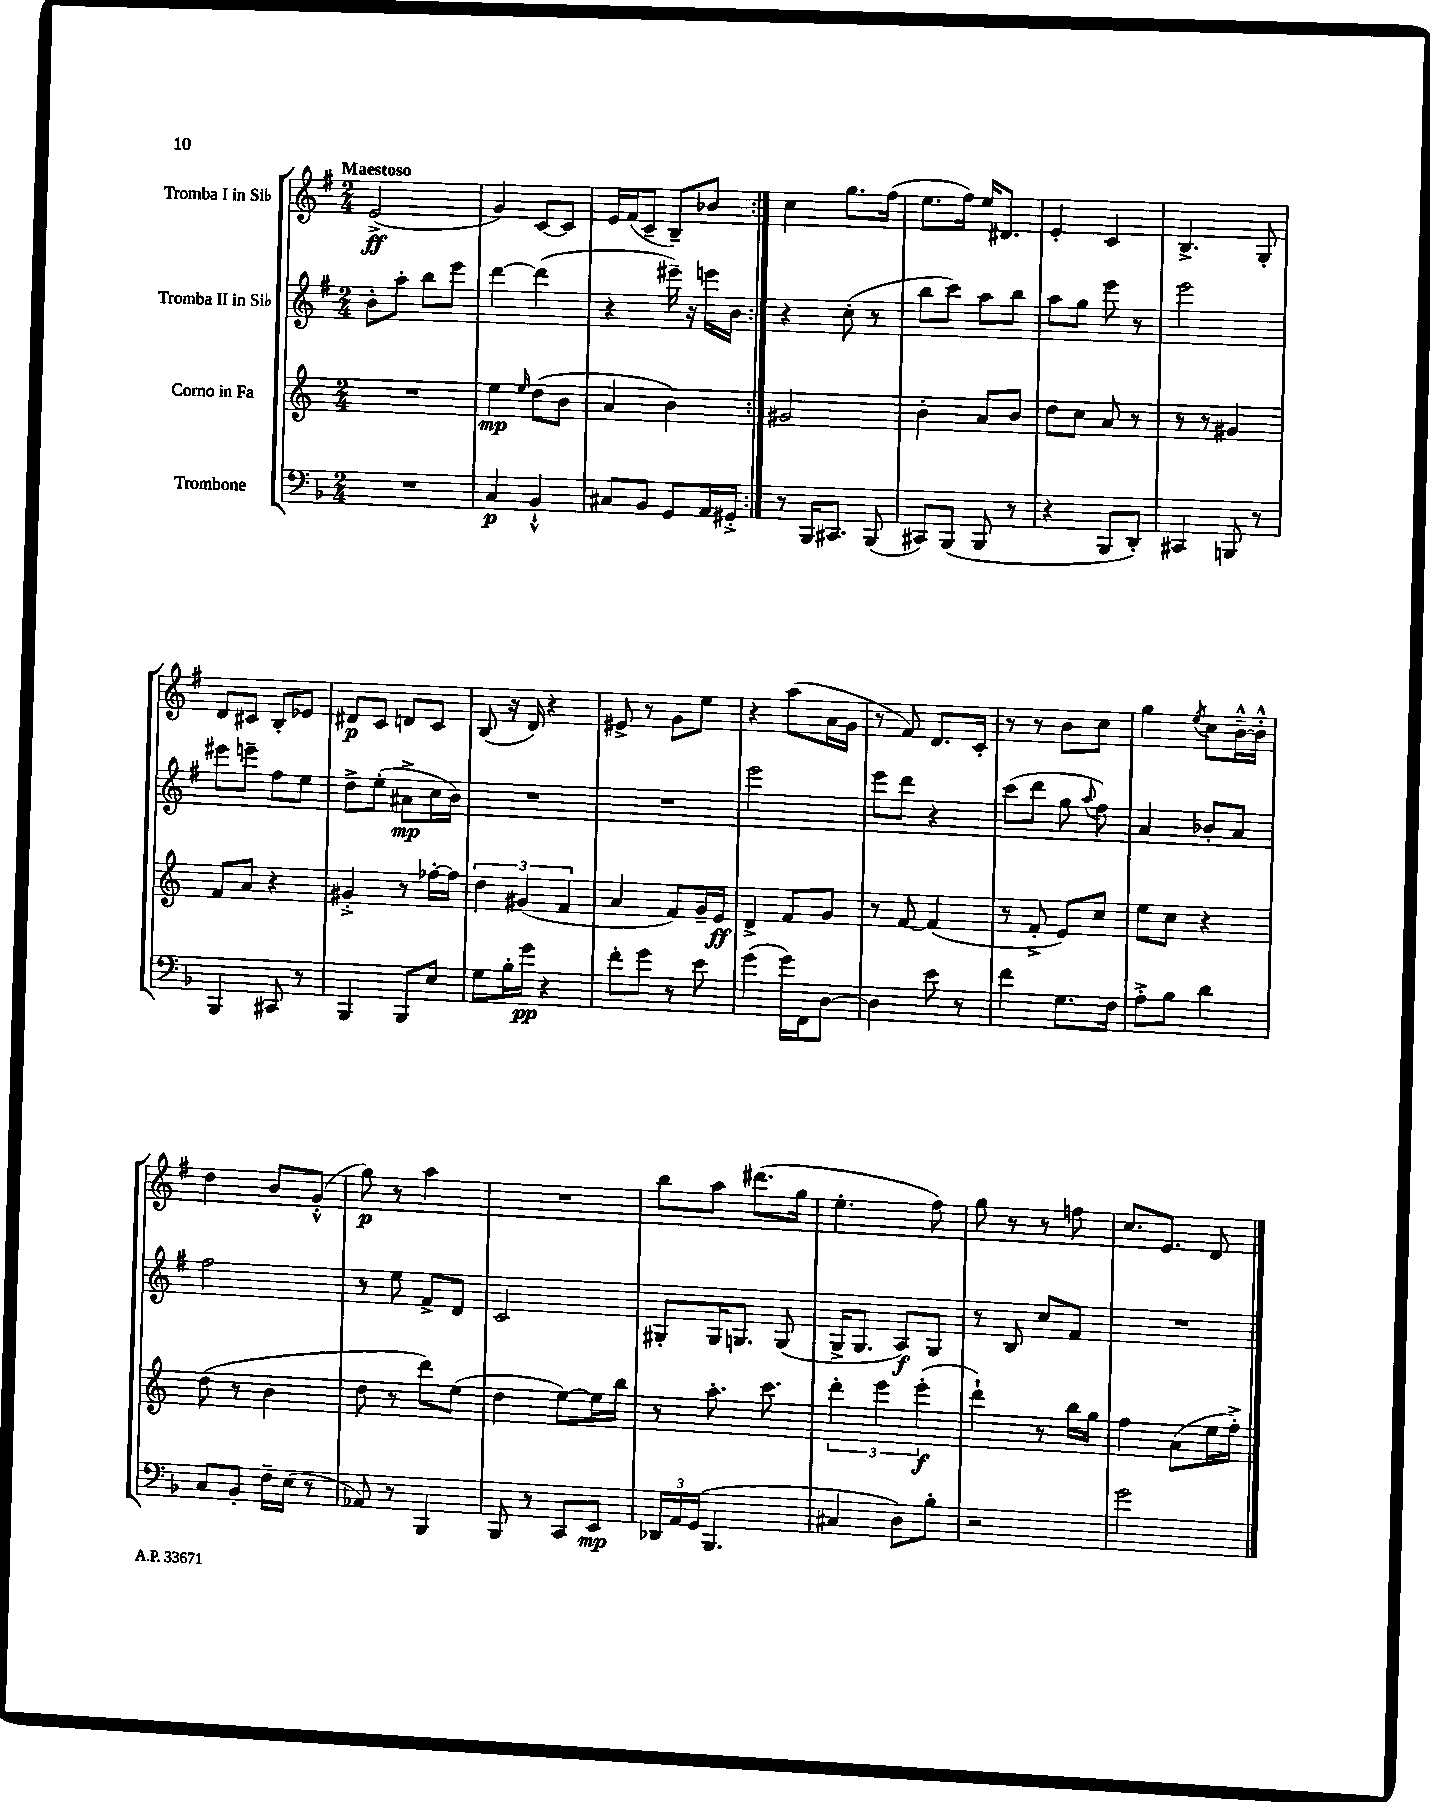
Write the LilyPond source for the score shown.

<<
\new StaffGroup <<
\new Staff = "s0" \with { instrumentName = "Tromba I in Sib" } {
    \clef treble \key g \major \numericTimeSignature \time 2/4 \tempo "Maestoso"
    \autoBeamOff \repeat volta 2 { e'2->\ff( |
    g'4) c'8[~ c'8] |
    e'16[ fis'16( c'8]-- b8[--) bes'8] | }
    c''4 g''8.[ fis''16]( |
    e''8.[ fis''16]) e''16[ dis'8.] |
    e'4-. c'4 |
    b4.-> g8-. |
    d'8[ cis'8] b8[-. ees'8] |
    dis'8[\p c'8] d'8[ c'8] |
    b8( r16 d'16) r4 |
    eis'8-> r8 g'8[ e''8] |
    r4 a''8[( a'16 g'16] |
    r8 fis'8) d'8.[ c'16]-. |
    r8 r8 b'8[ c''8] |
    g''4 \acciaccatura { e''8 } c''8[ b'16~---^ b'16]-.-^ |
    d''4 b'8[ g'8]-.-^( |
    g''8\p) r8 a''4 |
    R2 |
    b''8[ a''8] dis'''8.[( g''16] |
    e''4.-. fis''8) |
    g''8 r8 r8 f''8 |
    c''8.[ e'8.] d'8 \bar "|." |
}
\new Staff = "s1" \with { instrumentName = "Tromba II in Sib" } {
    \clef treble \key g \major \numericTimeSignature \time 2/4
    \autoBeamOff \repeat volta 2 { b'8[-. a''8]-. b''8[ e'''8] |
    d'''4~ d'''4( |
    r4 eis'''16--) r16 e'''16[ b'16] | }
    r4 c''8-.( r8 |
    b''8[ c'''8]) a''8[ b''8] |
    a''8[ g''8] e'''8 r8 |
    e'''2 |
    eis'''8[ e'''8]-- fis''8[ e''8] |
    d''8[-> e''8]-.( ais'8[->\mp c''16 b'16]) |
    R2 |
    R2 |
    e'''2 |
    e'''8[ d'''8] r4 |
    c'''8[( d'''8] g''8 \appoggiatura { a''8 } fis''8) |
    a'4 bes'8[-. a'8] |
    fis''2 |
    r8 e''8 fis'8[-> d'8] |
    c'2 |
    gis8[-. gis16 g8.] g8( |
    g16[-> g8.] a8[\f) g8] |
    r8 b8 c''8[ fis'8] |
    R2 \bar "|." |
}
\new Staff = "s2" \with { instrumentName = "Corno in Fa" } {
    \clef treble \key c \major \numericTimeSignature \time 2/4
    \autoBeamOff \repeat volta 2 { R2 |
    e''4\mp \grace { e''16 } d''8[( b'8] |
    a'4 b'4) | }
    gis'2 |
    b'4-. a'8[ b'8] |
    d''8[ c''8] a'8 r8 |
    r8 r8 gis'4 |
    f'8[ a'8] r4 |
    gis'4-.-> r8 fes''16[~-. fes''16] |
    \tuplet 3/2 { d''4 gis'4( f'4 } |
    a'4 f'8[) g'16-- e'16]\ff |
    d'4-> f'8[ g'8] |
    r8 f'8~ f'4( |
    r8 f'8-.-> e'8[) c''8] |
    e''8[ c''8] r4 |
    d''8( r8 b'4 |
    d''8 r8 d'''8[) e''8]( |
    d''4 e''8[~) e''16 b''16] |
    r8 a''8.-. c'''8. |
    \tuplet 3/2 { d'''4-. e'''4 e'''4-.\f( } |
    d'''4-!) r8 b''16[ g''16] |
    f''4 a'8[( e''16 f''16]-.->) \bar "|." |
}
\new Staff = "s3" \with { instrumentName = "Trombone" } {
    \clef bass \key f \major \numericTimeSignature \time 2/4
    \autoBeamOff \repeat volta 2 { R2 |
    c4\p bes,4-!-^ |
    cis8[ bes,8] g,8[ a,16 gis,16]-.-> | }
    r8 bes,,16[ cis,8.] bes,,8( |
    cis,8[) bes,,8]( bes,,8 r8 |
    r4 bes,,8[ d,8]-.) |
    cis,4 b,,8 r8 |
    bes,,4 cis,8 r8 |
    bes,,4 bes,,8[ e8] |
    g8[ bes16-. g'16]\pp r4 |
    f'8[-. g'8] r8 e'8 |
    g'4( g'16[) f,16 d8]~ |
    d4 e'8 r8 |
    f'4 g8.[ f16] |
    a8[-.-> bes8] d'4 |
    c8[ bes,8]-. f16[-- e16]( r8 |
    aes,8) r8 bes,,4 |
    bes,,8 r8 c,8[ e,8]\mp |
    \tuplet 3/2 { des,16[ a,16 g,16]( } bes,,4. |
    cis4 d8[) bes8]-. |
    r2 |
    g'2 \bar "|." |
}
>>
>>
\layout { \context { \Score \remove "Bar_number_engraver" } }
